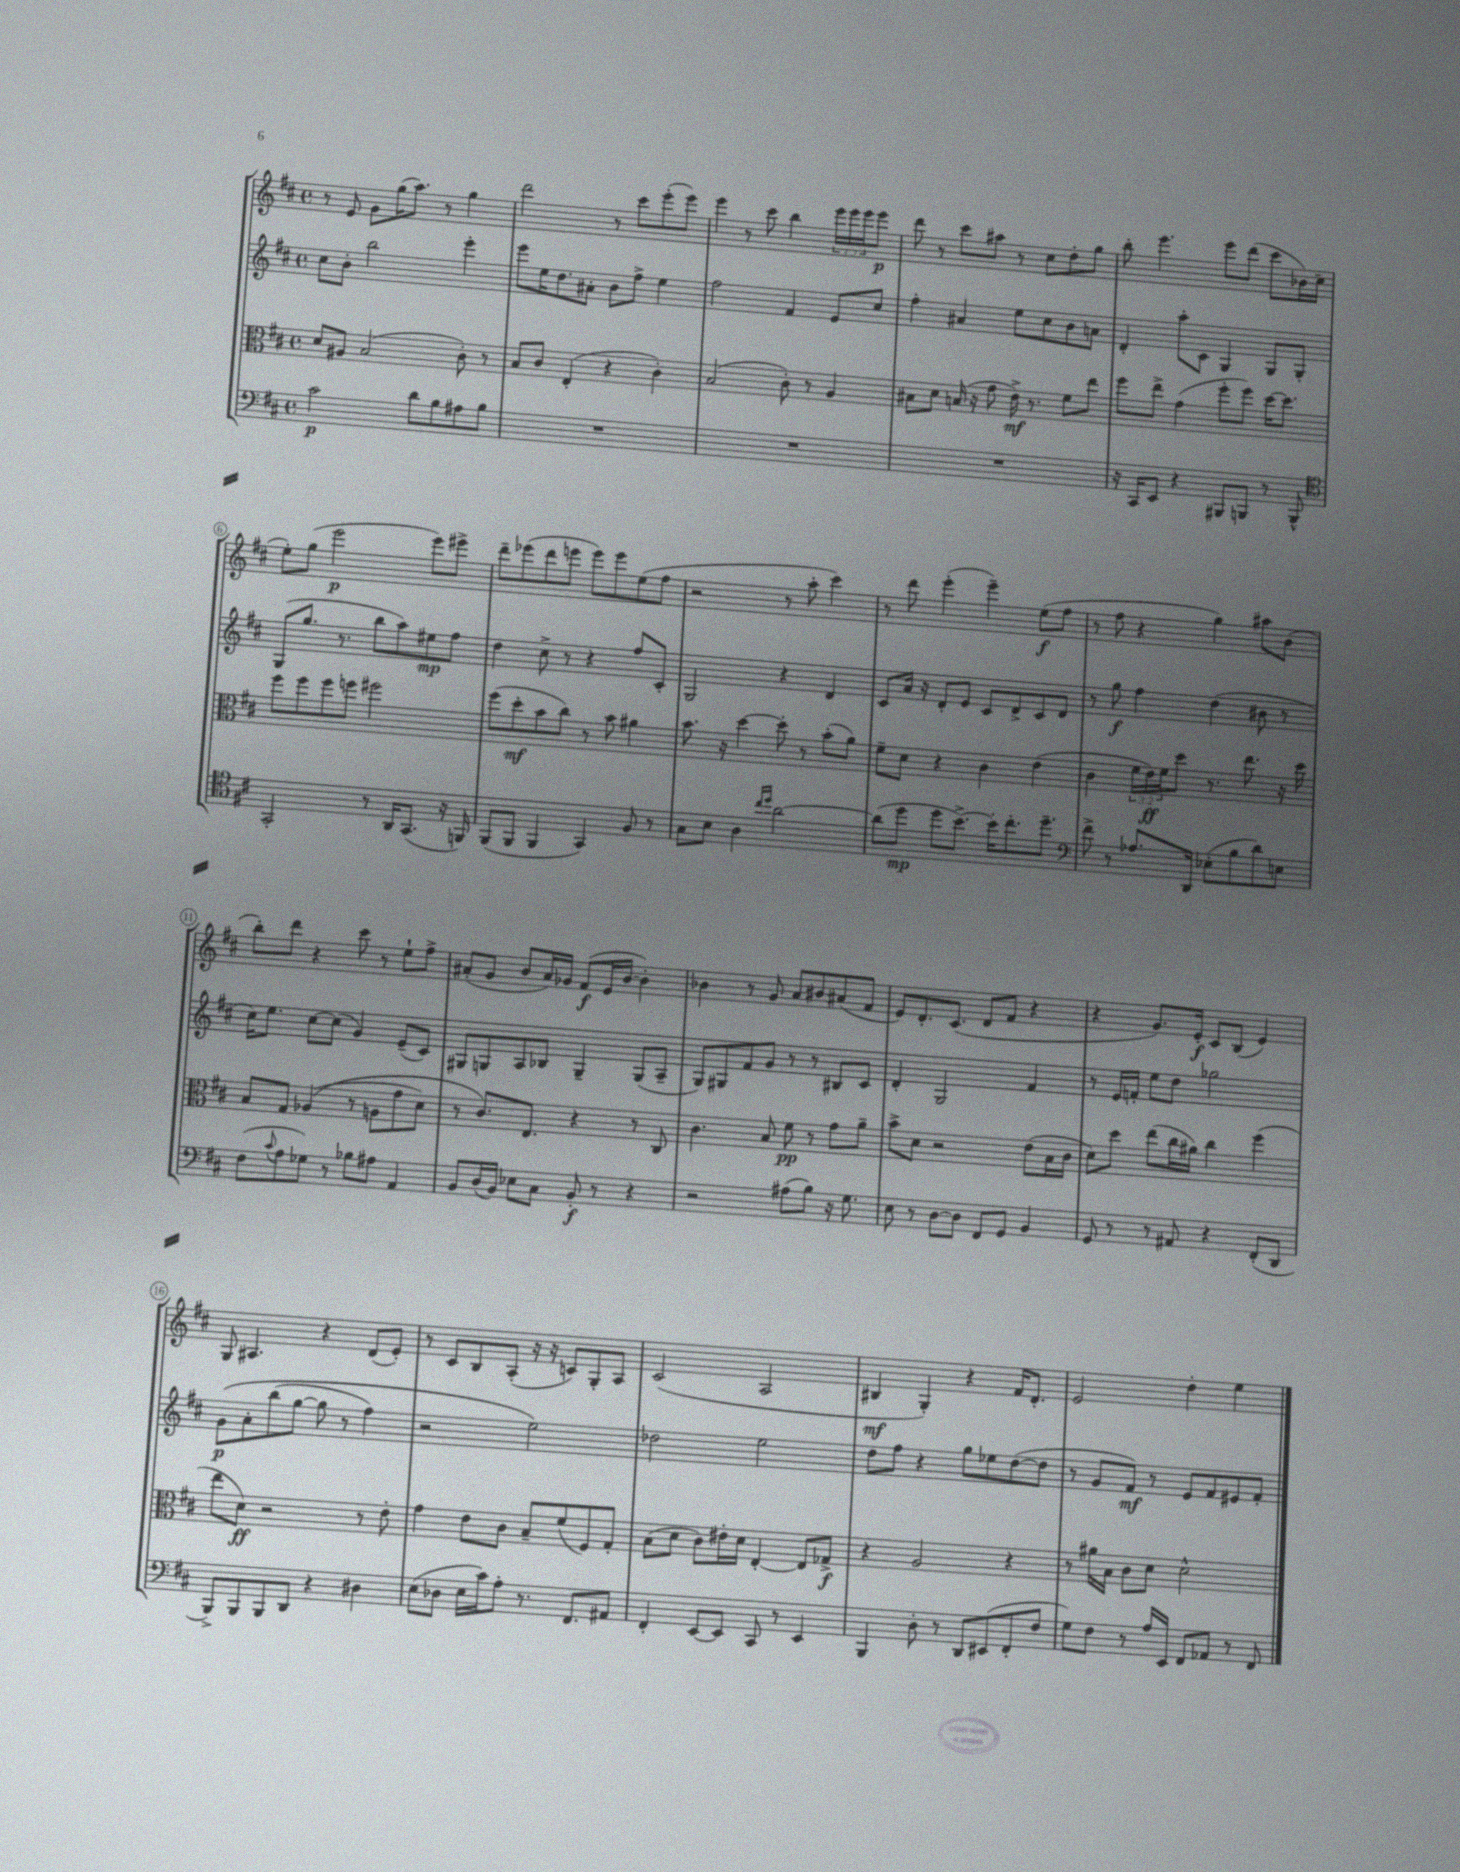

**kern	**kern	**kern	**kern
*staff4	*staff3	*staff2	*staff1
*clefF4	*clefC3	*clefG2	*clefG2
*k[f#c#]	*k[f#c#]	*k[f#c#]	*k[f#c#]
*M4/4	*M4/4	*M4/4	*M4/4
*met(c)	*met(c)	*met(c)	*met(c)
2c#\	8d/L	8cc#\L	8r
.	8A#/J	8b'\J	8e/
.	(2B/	2bb\	8g\L
.	.	.	(16gg\K
.	.	.	8.aa\J)
8d\L	.	.	.
8B\	.	.	8r
8A#\	8c#'\)	4eee'\	4gg\
8B\J	8r	.	.
=	=	=	=
1r	8B/L	8eee\L	2ddd\
.	8c#/J	16ee\K	.
.	.	8.dd\	.
.	(4E'/	.	.
.	.	8a#'\J	.
.	4r	8b\L	8r
.	.	8ff#^\J	8ccc#\L
.	4c#'\)	4ee\	(8eee'\
.	.	.	8eee\J)
=	=	=	=
1r	(2B/	2ff#\	4eee\
.	.	.	8r
.	.	.	8ccc#\
.	8c#'\)	4f#/	4bb\
.	8r	.	.
.	4A/	8e/L	24eee\LL
.	.	.	24eee\
.	.	.	24eee\J
.	.	8cc#/J	8eee\J
=	=	=	=
1r	8B#\L	4ff#'\	8ddd\
.	8d\J	.	8r
.	(16B/	4a#/	8ccc#\L
.	16r	.	.
.	8g\	.	8aa#\J
.	16e^\)	8ee\L	8r
.	8.r	.	.
.	.	8cc#\	8cc#\L
.	8f#\L	8b\	8dd'\
.	8ee\J	8a\J	8gg\J
=	=	=	=
16r	8ff#\L	4d'/	8bb'\
16CC#/LK	.	.	.
8EE/J	8ee^\J	.	4.eee\
4r	(4g\	8aa'\L	.
.	.	8c#\J	.
8BBB#/L	8ff#'\L	4G/	8eee\L
8BBB/J	8ff#\J)	.	(8ddd\J
8r	[16dd\LK	8G/L	8ccc#\L
.	8.dd\]J	.	.
8BBB^^/	.	8G'/J	16b-\L)
.	.	.	(16cc#\JJ
=	=	=	=
*clefC4	*	*	*
2GG'/	8ff#\L	(8G/L	8ee'\L)
.	8ff#\	8.gg/J	(8gg\J
.	8ff#\	.	2eee\
.	.	8.r	.
.	8ff\J	.	.
8r	2ff#\	8bb\L	.
16AA/LK	.	8aa\)	.
(8.GG/J	.	.	.
.	.	8ee#\	8eee\L)
16r	.	8ff#\J	8eee#^\J
16FF/)	.	.	.
=	=	=	=
(8FF#/L	(8ff#\L	4dd\	8ddd~\L
8FF#/J	8dd'\	.	(8eee-\
4FF#/	8b\	8cc#^\	8ddd\
.	8cc#\J)	8r	8eee\J
4GG/)	8r	4r	8eee\L)
.	8b\	.	8eee\
8F#/	4a#\	8ff#/L	(8ee\
8r	.	8c#'/J	8ff#\J
=	=	=	=
8G\L	8.b\	2G/	2r
8B\J	.	.	.
.	16r	.	.
4A\	[4dd\	.	.
16qqcc#/LL	.	.	.
16qqdd/JJ	.	.	.
[2a\	8dd'\]	4r	8r
.	8r	.	8aa'\
.	(8b'\L	4d/	4ccc#\)
.	8a\J)	.	.
=	=	=	=
(8a\]L	8f#~\L	8c#/L	8r
8dd\J	8d\J	16a/Jk	8ddd\
.	.	16r	.
8dd\L	4r	8d'/L	(4eee'\
[8.b^\J)	.	8e/J	.
.	4c#\	8c#/L	4eee~\)
16b'\]LK	.	.	.
8.cc#'\	.	8d^/	.
.	(4e\	8c#/	(8ee\L
8.dd~\J	.	.	.
.	.	8d/J	8ff#\J
=	=	=	=
*clefF4	*	*	*
8f#^\	4c#\	8r	8r
8r	.	8gg\	8ff#\
8.A-/L	24f#\LL	4ff#\	4r
.	24e\)	.	.
.	24f#\J	.	.
.	8dd\J	.	.
16DD/Jk	.	.	.
(8E-'\L	8.r	(4dd\	4gg\)
8B\	.	.	.
.	8.ee\	.	.
8d\)	.	8b#\	8aa#\L
8E\J	16r	8r	(8b\J
.	16dd\	.	.
=	=	=	=
(8F#\L	8B/L	16cc#\LK)	8bb'\L)
.	.	8.ee\J	.
8qqc#/	.	.	.
8A\	8G/J	.	8ddd\J
8G-\J)	&((4A-/	[8cc#\L	4r
8r	.	(8cc#\]J	.
8B-\L	8r	4g/)	8ccc#\
8A#\J	8A\L	.	8r
4AA/	8g\	(8e~/L	8ee`\L
.	8d\J)	8c#/J)	8ff#^\J
=	=	=	=
8BB/L	8r	8G#/L	(8a#'/L
(16D/L	8.c#/L&)	8G/	8g/J
16BB/JJ)	.	.	.
8E-\L	.	8A/	8b/L
.	8.E/J	.	.
8C#\J	.	8B-/J	16a#/L)
.	.	.	16g-/JJ
8BB'/	4r	4G~/	(8f#/L
8r	.	.	16e/L
.	.	.	[16b/JJ
4r	8r	(8G/L	4b'\])
.	8C#/	8A~/J	.
=	=	=	=
2r	4.c#\	8G/L)	4b-\
.	.	8G#/	.
.	.	8f#/	8r
.	8B/	8g/J	8g/
(8A#\L	8f#\	8r	8a/L
8B\J)	8r	8r	8b#/
16r	8g\L	8B#/L	(8a#/
8.G\	.	.	.
.	8a~\J	8c#/J	8f#/J
=	=	=	=
8E\	8b^\L	4d'/	8e/L)
8r	8d\J	.	8.d'/
[8D\L	2r	2G/	.
.	.	.	(8.c#/J
8D\]J	.	.	.
8FF#/L	.	.	8d/L
8GG/J	.	.	8f#/J
4BB/	(8e\L	4f#/	4r
.	16B\L	.	.
.	16c#\JJ	.	.
=	=	=	=
8GG/	8d\L)	8r	4r
8r	8dd\J	16e/LL	.
.	.	16f'/JJ	.
8r	(8ee\L	8ee\L	8.g/L)
8AA#/	16cc#\L	8dd\J	.
.	16a#\JJ)	.	16e'/Jk
4r	4cc#\	2gg-\	8c#/L
.	.	.	(8B/J
(8FF#'/L	(4ff#\	.	4e/)
8DD/J	.	.	.
=	=	=	=
8BBB^/L)	8ee\L	&(8g\L	8G/
8BBB/	8d\J)	8a'\	4.A#/
8BBB/	2r	(8bb\	.
8DD/J	.	[8gg\J	.
4r	.	8gg\]	4r
.	.	8r	.
4D#\	8r	4ff#\)	(8d/L
.	8e'\	.	8e'/J)
=	=	=	=
(8E\L	4g\	2r	8r
8D-\J	.	.	8c#/L
16E\LL	8e\L	.	8B/
16c#\J)	.	.	.
8A'\J	8c#\J	.	(8A'/J
8.r	8B~/L	2ee\&)	16r
.	.	.	16r
.	(8f#/	.	8c/L)
8.FF#/L	.	.	.
.	8F#/)	.	8G'/
8AA#/J	8G'/J	.	8A/J
=	=	=	=
4FF#'/	(8B\L	2dd-\	(2c#/
.	8d\J	.	.
[8EE/L	8c#\L)	.	.
8EE/]J	16e#'\L	.	.
.	16d\JJ	.	.
8CC#/	[4E'/	2ee\	2A/
8r	.	.	.
4EE/	8E/]L	.	.
.	8G-^/J	.	.
=	=	=	=
4BBB/	4r	8dd\L	4B#/
.	.	8ff#\J	.
8D'\	2A/	4r	4G'/)
8r	.	.	.
8DD/L	.	8gg\L	4r
(8EE#/	.	8ee-\	.
8FF#'/	4r	([8dd\	16f#/LK
.	.	.	8.d'/J
8F#/J	.	8dd\]J	.
=	=	=	=
8G\L)	8r	8r	2e/
8F#\J	16a#\LL	8g/L	.
.	16B\JJ	.	.
8r	8c#\L	8f#/J)	.
16A/LL	8d\J	8r	.
16EE/JJ	.	.	.
8FF#/L	2d^^\	8e/L	4dd'\
8AA-/J	.	8f#/	.
8r	.	8e#/	4ee\
8FF#/	.	8f#'/J	.
==	==	==	==
*-	*-	*-	*-
